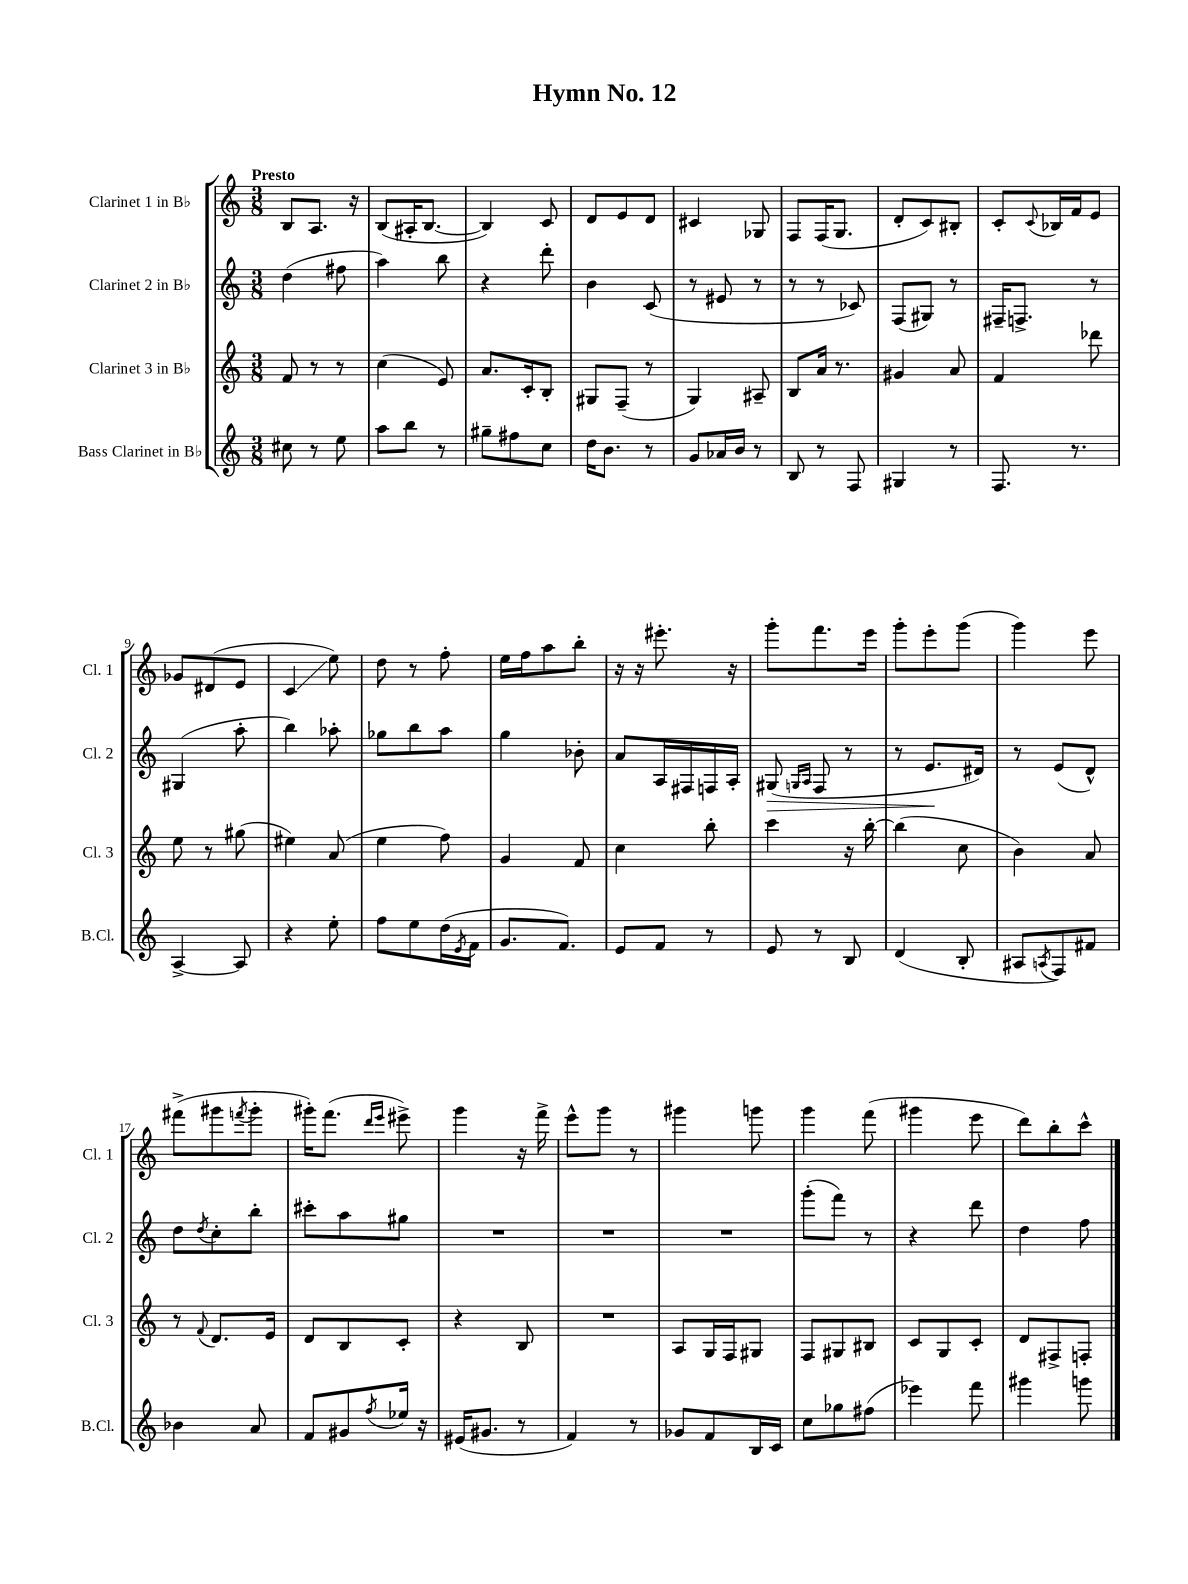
\header { title = "Hymn No. 12" }
<<
\new StaffGroup <<
\new Staff = "s0" \with { instrumentName = "Clarinet 1 in Bb" shortInstrumentName = "Cl. 1" } {
    \clef treble \key c \major \numericTimeSignature \time 3/8 \tempo "Presto"
    b8 a8. r16 |
    b8( ais16-. b8.~ |
    b4) c'8 |
    d'8 e'8 d'8 |
    cis'4 ges8 |
    f8 f16( g8. |
    d'8-. c'8) bis8-. |
    c'8-. \appoggiatura { c'8 } bes16 f'16 e'8 |
    ges'8 dis'8( e'8 |
    c'4\glissando e''8) |
    d''8 r8 f''8-. |
    e''16 f''16 a''8 b''8-. |
    r16 r16 eis'''8.-. r16 |
    g'''8-. f'''8. e'''16 |
    g'''8-. e'''8-. g'''8( |
    g'''4) e'''8 |
    fis'''8->( gis'''8 \acciaccatura { f'''8 } gis'''8-. |
    gis'''16-.) f'''8.( \grace { d'''16 e'''16 } eis'''8->) |
    g'''4 r16 f'''16-> |
    e'''8-^ g'''8 r8 |
    gis'''4 g'''8 |
    g'''4 f'''8( |
    gis'''4 e'''8 |
    d'''8) b''8-. c'''8-^ \bar "|." |
}
\new Staff = "s1" \with { instrumentName = "Clarinet 2 in Bb" shortInstrumentName = "Cl. 2" } {
    \clef treble \key c \major \numericTimeSignature \time 3/8
    d''4( fis''8 |
    a''4) b''8 |
    r4 d'''8-. |
    b'4 c'8( |
    r8 eis'8 r8 |
    r8 r8 ces'8) |
    f8( gis8) r8 |
    fis16-- f8.-> r8 |
    gis4( a''8-. |
    b''4) aes''8-. |
    ges''8 b''8 a''8 |
    g''4 bes'8-. |
    a'8 a16 fis16 f16 a16-. |
    gis8\>( \grace { g16 a16 } f8 r8 |
    r8 e'8.\! dis'16) |
    r8 e'8( d'8-^) |
    d''8 \acciaccatura { d''8 } c''8-. b''8-. |
    cis'''8-. a''8 gis''8 |
    R4. |
    R4. |
    R4. |
    g'''8-.( f'''8) r8 |
    r4 d'''8 |
    d''4 f''8 \bar "|." |
}
\new Staff = "s2" \with { instrumentName = "Clarinet 3 in Bb" shortInstrumentName = "Cl. 3" } {
    \clef treble \key c \major \numericTimeSignature \time 3/8
    f'8 r8 r8 |
    c''4( e'8) |
    a'8. c'16-. b8-. |
    gis8 f8--( r8 |
    g4) ais8-- |
    b8 a'16 r8. |
    gis'4 a'8 |
    f'4 des'''8 |
    e''8 r8 gis''8( |
    eis''4) a'8( |
    e''4 f''8) |
    g'4 f'8 |
    c''4 b''8-. |
    c'''4 r16 b''16~-. |
    b''4( c''8 |
    b'4) a'8 |
    r8 \appoggiatura { f'8 } d'8. e'16 |
    d'8 b8 c'8-. |
    r4 b8 |
    R4. |
    a8 g16 f16 gis8 |
    f8 gis8 bis8 |
    c'8 g8 c'8-. |
    d'8 fis8-> f8-. \bar "|." |
}
\new Staff = "s3" \with { instrumentName = "Bass Clarinet in Bb" shortInstrumentName = "B.Cl." } {
    \clef treble \key c \major \numericTimeSignature \time 3/8
    cis''8 r8 e''8 |
    a''8 b''8 r8 |
    gis''8-- fis''8 c''8 |
    d''16 b'8. r8 |
    g'8 aes'16 b'16 r8 |
    b8 r8 f8 |
    gis4 r8 |
    f8. r8. |
    a4~-> a8 |
    r4 e''8-. |
    f''8 e''8 d''16( \acciaccatura { e'8 } f'16 |
    g'8. f'8.) |
    e'8 f'8 r8 |
    e'8 r8 b8 |
    d'4( b8-. |
    ais8 \acciaccatura { a8 } f8) fis'8 |
    bes'4 a'8 |
    f'8 gis'8 \acciaccatura { f''8 } ees''16 r16 |
    eis'16( gis'8. r8 |
    f'4) r8 |
    ges'8 f'8 b16 c'16 |
    c''8 ges''8 fis''8( |
    ees'''4) f'''8 |
    gis'''4 g'''8 \bar "|." |
}
>>
>>
